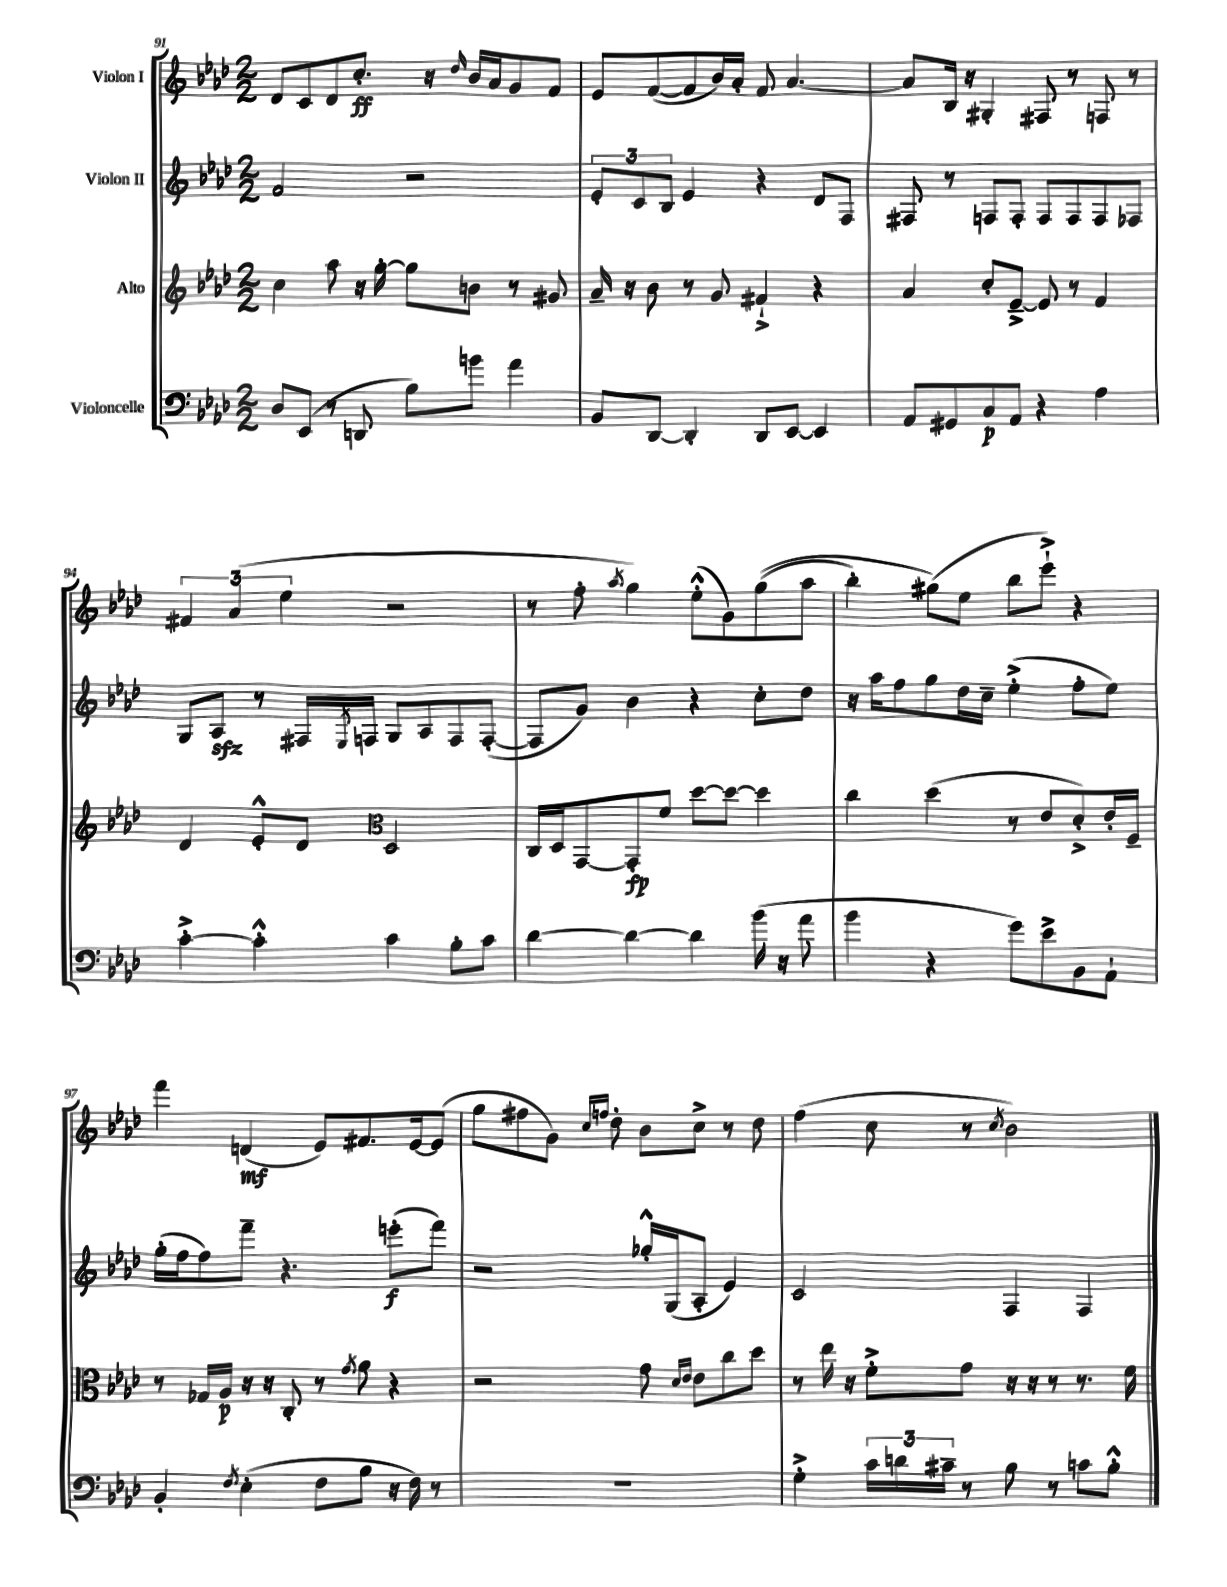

**kern	**dynam	**kern	**dynam	**kern	**dynam	**kern	**dynam
*part4	*part4	*part3	*part3	*part2	*part2	*part1	*part1
*staff4	*staff4	*staff3	*staff3	*staff2	*staff2	*staff1	*staff1
*I"Violoncelle	*	*I"Alto	*	*I"Violon II	*	*I"Violon I	*
*clefF4	*	*clefG2	*	*clefG2	*	*clefG2	*
*k[b-e-a-d-]	*	*k[b-e-a-d-]	*	*k[b-e-a-d-]	*	*k[b-e-a-d-]	*
*M2/2	*	*M2/2	*	*M2/2	*	*M2/2	*
=91	=91	=91	=91	=91	=91	=91	=91
8D-/L	.	4cc\	.	2f/	.	8d-/L	.
(8EE-/J	.	.	.	.	.	8c/	.
8r	.	8aa-\	.	.	.	8d-/	.
8DDn/	.	16r	.	.	.	8.cc'/J	ff
.	.	[16gg'\	.	.	.	.	.
8B-\L)	.	8gg\L]	.	2r	.	.	.
.	.	.	.	.	.	16r	.
.	.	.	.	.	.	16qqdd-/	.
8bn\J	.	8bn\J	.	.	.	16b-/LL	.
.	.	.	.	.	.	16a-/J	.
4a-\	.	8r	.	.	.	8g/	.
.	.	8g#X/	.	.	.	8f/J	.
=92	=92	=92	=92	=92	=92	=92	=92
8BB-/L	.	16a-~/	.	12e-'/L	.	8e-/L	.
.	.	16r	.	.	.	.	.
.	.	.	.	12c/	.	.	.
[8DD-/J	.	8b-\	.	.	.	([8f/	.
.	.	.	.	12B-/J	.	.	.
4DD-'/]	.	8r	.	4e-/	.	8f/]	.
.	.	8g/	.	.	.	16b-/L)	.
.	.	.	.	.	.	16a-'/JJ	.
8DD-/L	.	4f#X`^/	.	4r	.	8f/	.
[8EE-/J	.	.	.	.	.	[4.a-/	.
4EE-/]	.	4r	.	8d-/L	.	.	.
.	.	.	.	8F/J	.	.	.
=93	=93	=93	=93	=93	=93	=93	=93
8AA-/L	.	4a-/	.	8F#X/	.	8a-/L]	.
8GG#X/	.	.	.	8r	.	16B-/Jk	.
.	.	.	.	.	.	16r	.
8C/	p	8cc'/L	.	8Fn/L	.	4G#X'/	.
8AA-/J	.	[8e-~^/J	.	8F'/J	.	.	.
4r	.	8e-/]	.	8F/L	.	8F#X/	.
.	.	8r	.	8F/	.	8r	.
4A-\	.	4f/	.	8F/	.	8Fn/	.
.	.	.	.	8F-X/J	.	8r	.
!!LO:LB:g=z
=94	=94	=94	=94	=94	=94	=94	=94
[4c'^\	.	4d-/	.	8G/L	.	6f#X/	.
.	.	.	.	8A-zz/J	.	.	.
.	.	.	.	.	.	(6a-/	.
4c'^^\]	.	8e-'^^/L	.	8r	.	.	.
.	.	.	.	.	.	6ee-\	.
.	.	8d-/J	.	16F#X/LL	.	.	.
.	.	.	.	8qE-/	.	.	.
.	.	.	.	16Fn/JJ	.	.	.
*	*	*clefC3	*	*	*	*	*
4c\	.	2D-/	.	8G/L	.	2r	.
.	.	.	.	8A-/	.	.	.
8B-'\L	.	.	.	8F/	.	.	.
8c\J	.	.	.	([8F'/J	.	.	.
=95	=95	=95	=95	=95	=95	=95	=95
[4d-\	.	16C/LL	.	8F/L]	.	8r	.
.	.	16D-/J	.	.	.	.	.
.	.	[8GG/	.	8g/J)	.	8ff'\	.
.	.	.	.	.	.	8qaa-/	.
4d-\_	.	8GG'/]	fp	4b-\	.	4gg\)	.
.	.	8f/J	.	.	.	.	.
4d-\]	.	[8dd-\L	.	4r	.	(8ee-'^^\L	.
.	.	8dd-\J_	.	.	.	8g\)	.
(16b-\	.	4dd-\]	.	8cc'\L	.	((8gg\	.
16r	.	.	.	.	.	.	.
8a-\	.	.	.	8dd-\J	.	8aa-\J	.
=96	=96	=96	=96	=96	=96	=96	=96
4b-\	.	4cc\	.	16r	.	4bb-'\)	.
.	.	.	.	16aa-\KL	.	.	.
.	.	.	.	8ff\	.	.	.
4r	.	(4dd-\	.	8gg\	.	(8gg#X\L)	.
.	.	.	.	16dd-\L	.	8ee-\J	.
.	.	.	.	16cc~\JJ	.	.	.
8g\L)	.	8r	.	(4ee-'^\	.	8bb-\L	.
8e-^\	.	8e-/L	.	.	.	8eee-`^\J)	.
8BB-\	.	8d-'^/)	.	8ff'\L	.	4r	.
8AA-`\J	.	16e-'/L	.	8ee-\J)	.	.	.
.	.	16F~/JJ	.	.	.	.	.
!!LO:LB:g=z
=97	=97	=97	=97	=97	=97	=97	=97
4BB-'/	.	8r	.	(16gg'\LL	.	4fff\	.
.	.	.	.	16ff\J	.	.	.
.	.	16G-X/LL	.	8ff\)	.	.	.
.	.	16A-/JJ	p	.	.	.	.
8qF/	.	.	.	.	.	.	.
(4E-'\	.	16r	.	8fff~\J	.	(4dn/	mf
.	.	16r	.	.	.	.	.
.	.	8C'/	.	4.r	.	.	.
8F\L	.	8r	.	.	.	8e-/L)	.
.	.	8qg/	.	.	.	.	.
8B-\J	.	8a-\	.	.	.	8.f#X/	.
16r	.	4r	.	(8eeen'\L	f	.	.
16F\)	.	.	.	.	.	[16e-/k	.
8r	.	.	.	8fff\J)	.	(8e-/J]	.
=98	=98	=98	=98	=98	=98	=98	=98
1r	.	2r	.	2r	.	8gg\L	.
.	.	.	.	.	.	8ff#X\	.
.	.	.	.	.	.	8g\J)	.
.	.	.	.	.	.	16qqcc/LL	.
.	.	.	.	.	.	16qqffn/JJ	.
.	.	.	.	.	.	8dd-'\	.
.	.	8g\	.	16gg-X'^^/LL	.	8b-\L	.
.	.	.	.	(16G/J	.	.	.
.	.	16qqd-/LL	.	.	.	.	.
.	.	16qqe-/JJ	.	.	.	.	.
.	.	8e-\L	.	8A-'/J	.	8cc^\J	.
.	.	8cc\	.	4e-/)	.	8r	.
.	.	8dd-\J	.	.	.	8dd-\	.
=99	=99	=99	=99	=99	=99	=99	=99
4G'^\	.	8r	.	2c/	.	(4ff\	.
.	.	16ee-\	.	.	.	.	.
.	.	16r	.	.	.	.	.
24c\LL	.	8f'^\L	.	.	.	8cc\	.
24dn\	.	.	.	.	.	.	.
24c#X~\JJ	.	.	.	.	.	.	.
8r	.	8g\J	.	.	.	8r	.
.	.	.	.	.	.	8qcc/	.
8B-\	.	16r	.	4F/	.	2b-\)	.
.	.	16r	.	.	.	.	.
8r	.	8r	.	.	.	.	.
8cn\L	.	8.r	.	4F/	.	.	.
8B-'^^\J	.	.	.	.	.	.	.
.	.	16f\	.	.	.	.	.
==	==	==	==	==	==	==	==
*-	*-	*-	*-	*-	*-	*-	*-
